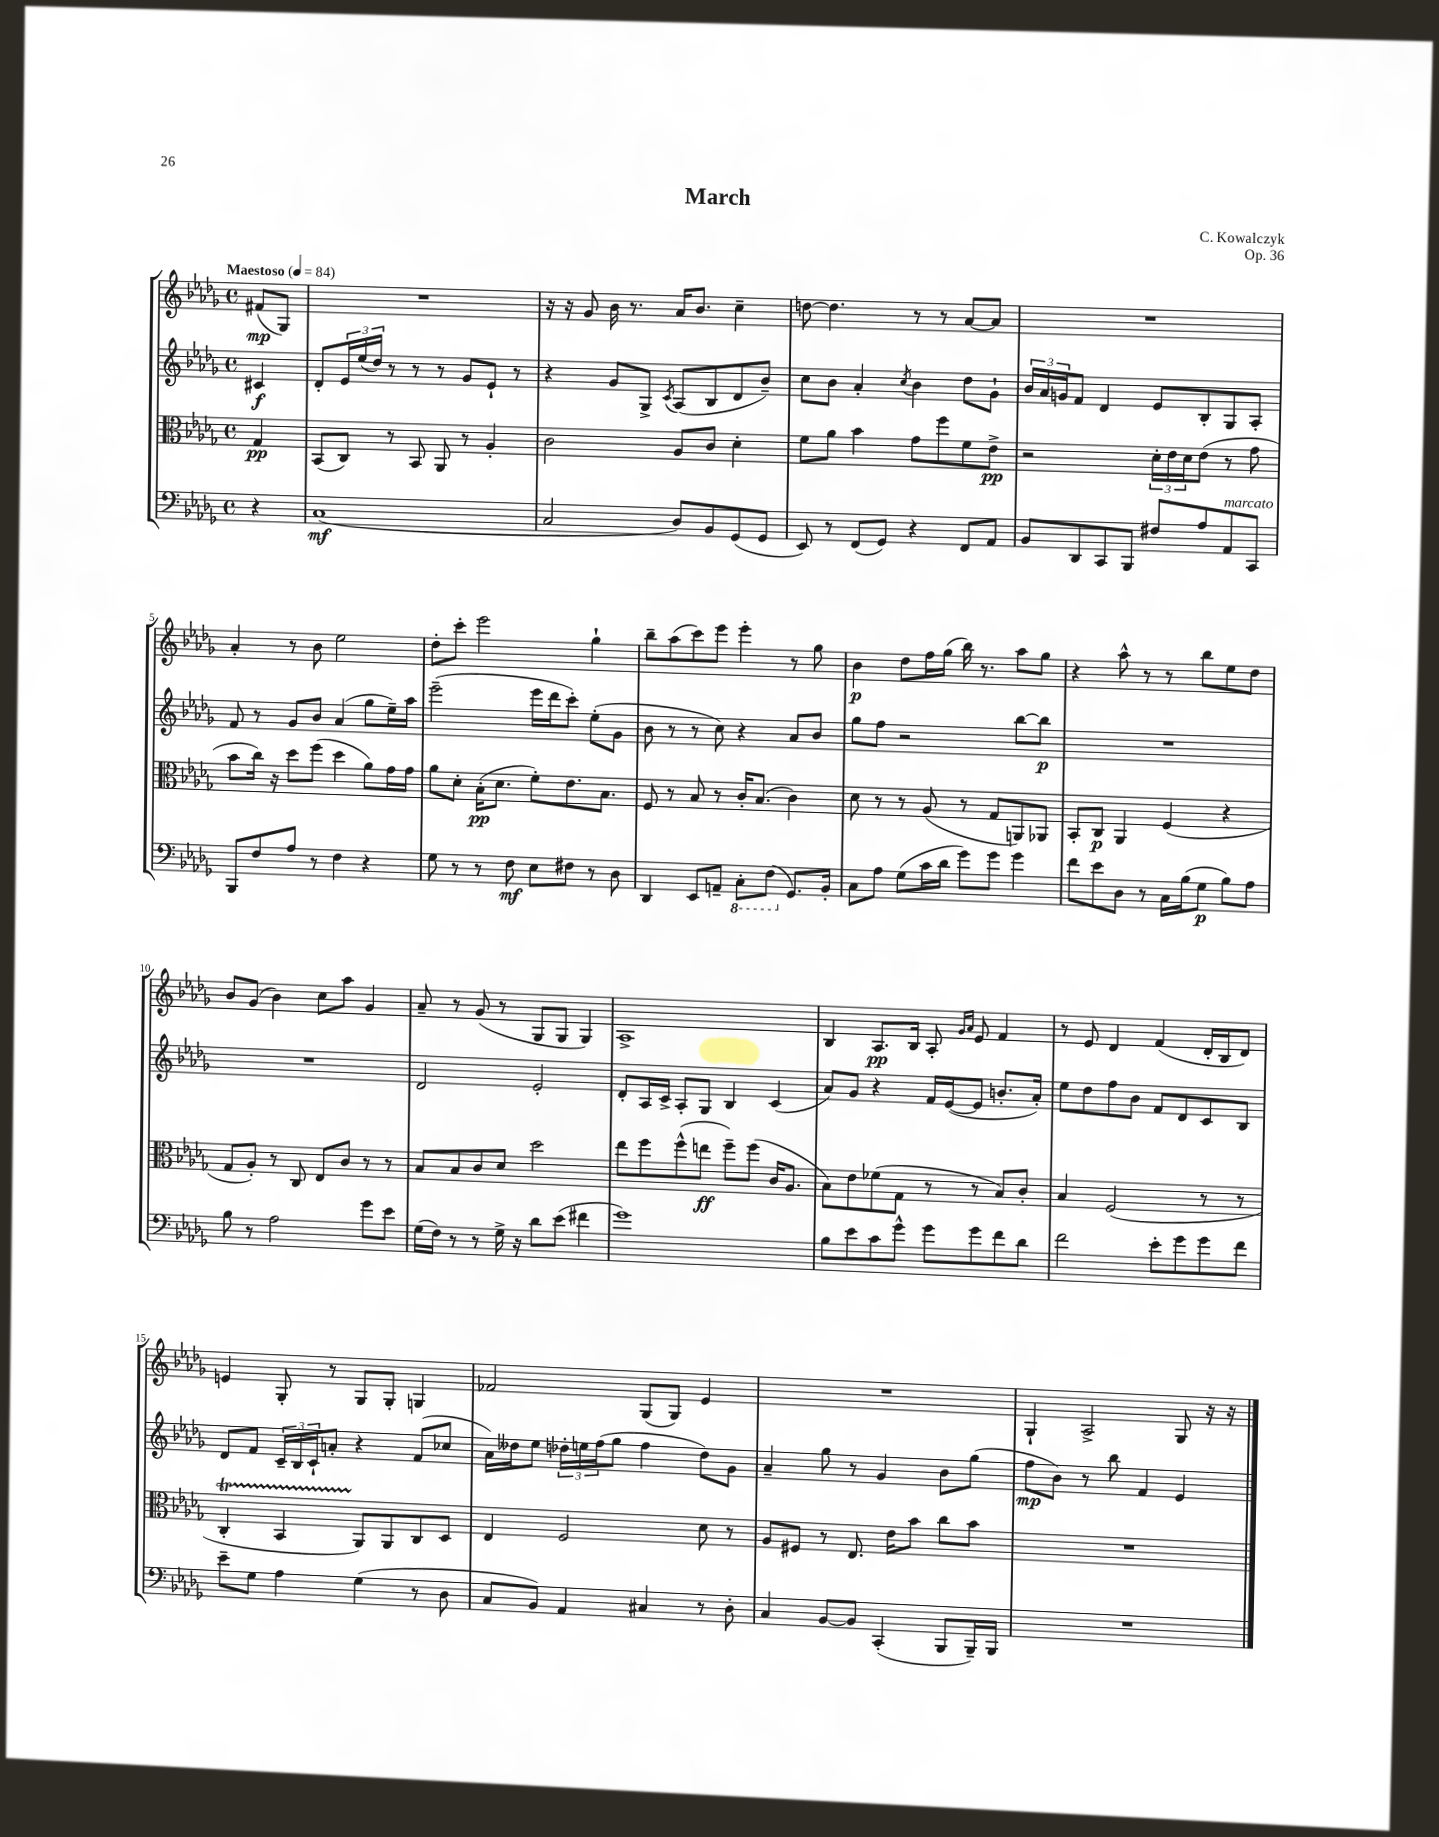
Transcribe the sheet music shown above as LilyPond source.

\header { title = "March" composer = "C. Kowalczyk" opus = "Op. 36" }
<<
\new StaffGroup <<
\new Staff = "s0" {
    \clef treble \key des \major \defaultTimeSignature \time 4/4 \partial 4 \tempo "Maestoso" 4 = 84
    fis'8\mp( ges8) |
    R1 |
    r16 r16 ges'8 bes'16 r8. aes'16 bes'8. c''4-- |
    d''8~ d''4. r8 r8 aes'8~ aes'8 |
    R1 |
    aes'4-. r8 bes'8 ees''2 |
    des''8-. c'''8-. ees'''2 ges''4-! |
    bes''8-- aes''8( c'''8) ees'''8 ees'''4-. r8 ges''8 |
    bes'4\p des''8 f''16 ges''16( bes''16) r8. aes''8 ges''8 |
    r4 aes''8-^ r8 r8 bes''8 ees''8 des''8 |
    bes'8 ges'8( bes'4) c''8 aes''8 ges'4 |
    aes'8-- r8 ges'8( r8 ges8 ges8 ges4) |
    aes1-> |
    bes4 aes8.\pp bes16 aes8-. \grace { ges'16 aes'16 } ees'8 f'4 |
    r8 ees'8 des'4 f'4( des'16-. bes16 des'8) |
    e'4 ges8-. r8 ges8 ges8-. g4 |
    fes'2 ges8( ges8) ees'4 |
    R1 |
    ges4-! aes2-> ges8 r16 r16 \bar "|." |
}
\new Staff = "s1" {
    \clef treble \key des \major \defaultTimeSignature \time 4/4 \partial 4
    cis'4\f |
    des'8-. \tuplet 3/2 { ees'16 ees''16( des''16) } r8 r8 r8 ges'8 ees'8-! r8 |
    r4 ges'8 ges8-> \acciaccatura { c'8 } aes8( bes8 des'8 bes'8--) |
    c''8 bes'8 aes'4-. \acciaccatura { c''8 } bes'4 des''8 ges'8-! |
    \tuplet 3/2 { bes'16 aes'16 g'16 } f'8 des'4 ees'8 bes8-. ges8 aes8-. |
    f'8 r8 ges'8 bes'8 aes'4( ges''8 ees''16--) aes''16 |
    ees'''2--( ees'''16 des'''16 c'''8-.) ees''8-.( ges'8 |
    bes'8 r8 r8 c''8) r4 aes'8 bes'8 |
    ges''8 f''8 r2 bes''8~ bes''8\p |
    R1 |
    R1 |
    des'2 ees'2-. |
    des'8-. aes16 c'16-> aes8-. ges8 bes4 c'4( |
    aes'8) ges'8 r4 f'16 ees'16~( ees'8 b'8.-. aes'16-.) |
    ees''8 des''8 f''8 bes'8 f'8 des'8 c'8 bes8 |
    des'8 f'8 \tuplet 3/2 { c'16-- bes16 c'16-! } a'8-. r4 f'8( ces''8 |
    aes'16) deses''16 ees''8 \tuplet 3/2 { des''16-. e''16 f''16( } ges''8 f''4 des''8) ges'8 |
    aes'4-- ges''8 r8 ges'4 bes'8 ges''8( |
    f''8\mp bes'8) r8 bes''8 f'4 ees'4 \bar "|." |
}
\new Staff = "s2" {
    \clef alto \key des \major \defaultTimeSignature \time 4/4 \partial 4
    ges4\pp |
    bes,8( c8) r8 bes,8 aes,8 r8 aes4-. |
    c'2 aes8 c'8 des'4-. |
    f'8 aes'8 bes'4 ges'8 f''8 f'8 ees'8->\pp |
    r2 \tuplet 3/2 { des'16-. ees'16 des'16 } ees'8( r8 ges'8 |
    bes'8 c''16) r16 des''8 f''8( des''4 aes'8) ges'16 ges'16 |
    aes'8 des'8-. bes16-.\pp( des'8. f'8-.) ees'8. bes8. |
    f8 r8 bes8 r8 c'16-. bes8.( c'4) |
    des'8 r8 r8 aes8( r8 ges8 a,8) aes,8 |
    bes,8-. c8\p aes,4 f4( r4 |
    ges8 aes8-.) r8 c8 ees8 c'8 r8 r8 |
    bes8 bes8 c'8 des'8 des''2 |
    ees''8 f''8 f''8-^( e''8\ff f''8--) f''8( c'16 aes8. |
    bes8) ees'8 fes'8( ges8 r8 r8 bes8) c'8-. |
    bes4 f2( r8 r8 |
    c4-.\startTrillSpan bes,4 aes,8\stopTrillSpan) aes,8 c8 des8 |
    ees4 f2 des'8 r8 |
    aes8 fis8 r8 ees8. ees'16 bes'8 c''8 bes'8 |
    R1 \bar "|." |
}
\new Staff = "s3" {
    \clef bass \key des \major \defaultTimeSignature \time 4/4 \partial 4
    r4 |
    c1\mf( |
    c2 des8) bes,8 ges,8( ges,8 |
    ees,8) r8 f,8( ges,8) r4 f,8 aes,8 |
    bes,8 des,8 c,8 bes,,8 fis8 aes8 aes,8^\markup { \italic "marcato" } c,8 |
    bes,,8 f8 aes8 r8 f4 r4 |
    ges8 r8 r8 f8\mf ees8 fis8 r8 des8 |
    des,4 ees,8 a,8-- \ottava #-1 c,8-. f,8( \ottava #0 ges,8.) bes,16-. |
    c8 aes8 ges8( c'16 des'16 ges'8) ges'8 ges'4 |
    f'8 ees'8 des8 r8 c16 bes16( ges8\p bes8) aes8 |
    bes8 r8 aes2 ges'8 ees'8 |
    ges16( f16) r8 r8 ges16-> r16 des'8 ees'8( fis'4 |
    ges'1) |
    bes8 ees'8 c'8 ges'8-^ ges'8 ges'8 f'8 des'8 |
    f'2 ees'8-. ges'8 ges'8 f'8 |
    ees'8-- ges8 aes4 ges4( r8 des8 |
    c8 bes,8) aes,4 cis4 r8 des8-. |
    c4 bes,8~ bes,8 c,4-.( bes,,8 bes,,16--) bes,,16 |
    R1 \bar "|." |
}
>>
>>
